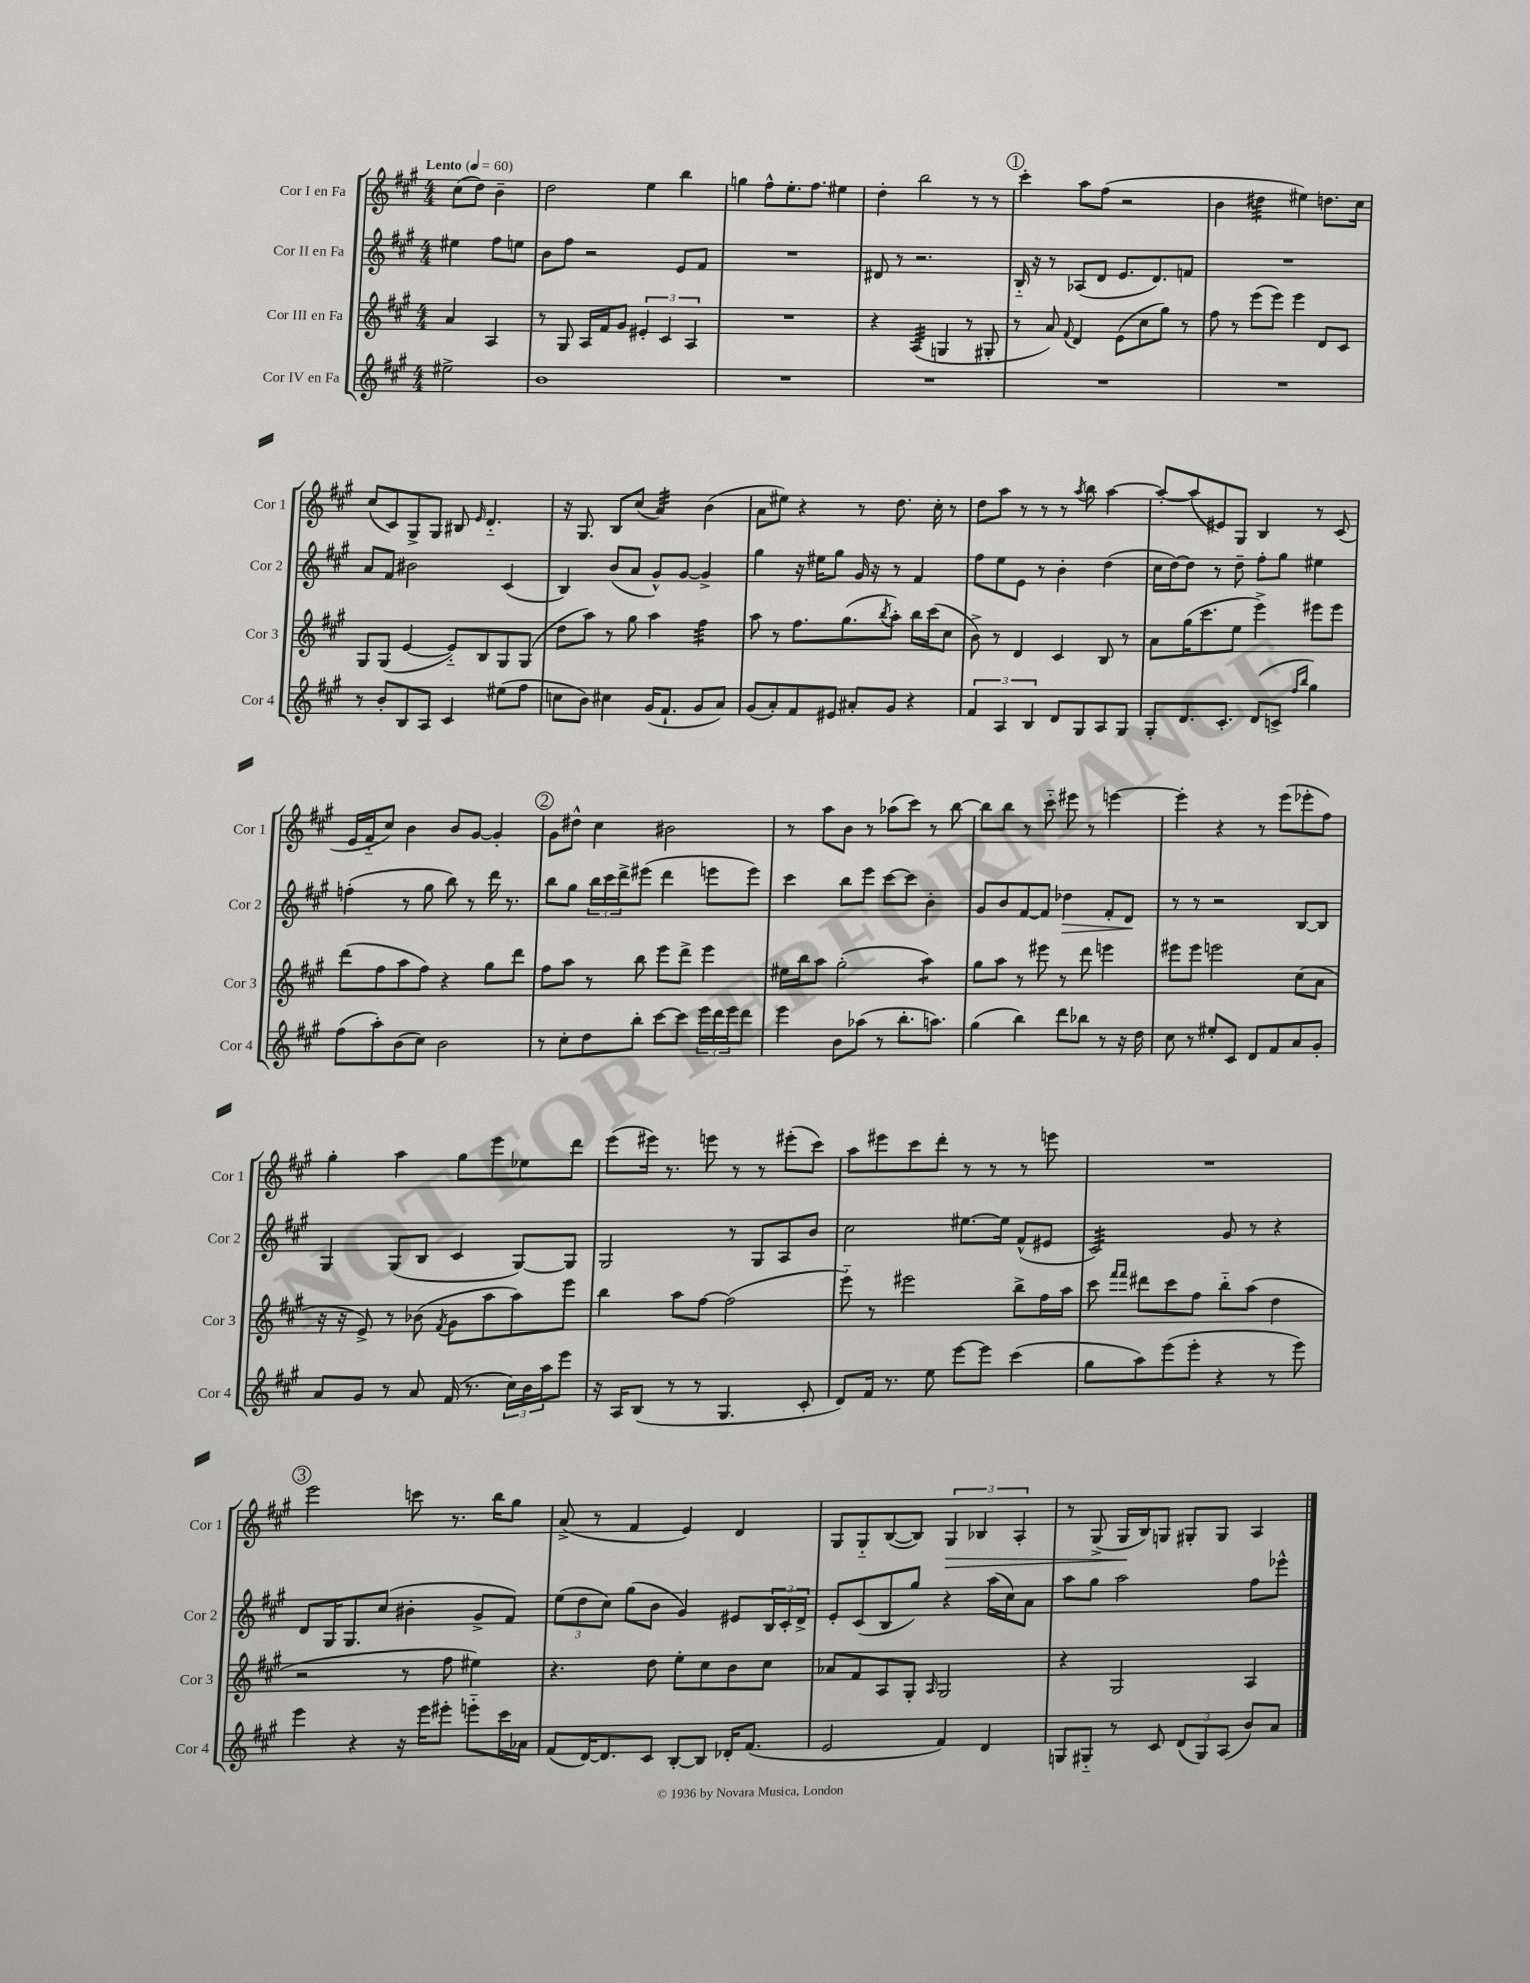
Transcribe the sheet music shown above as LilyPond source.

<<
\new StaffGroup <<
\new Staff = "s0" \with { instrumentName = "Cor I en Fa" shortInstrumentName = "Cor 1" } {
    \clef treble \key a \major \numericTimeSignature \time 4/4 \partial 2 \tempo "Lento" 4 = 60
    cis''8( d''8) b'4-- |
    d''2 e''4 b''4 |
    g''4 fis''8-^ e''8.-. fis''8. eis''4 |
    d''4-. b''2 r8 r8 |
    \mark \markup { \circle "1" } cis'''4-. a''8 fis''8( r2 |
    b'4 dis''4:32 eis''4) d''8. cis''16 |
    cis''8( cis'8) gis8-> gis8 bis8 \grace { e'16 } d'4.-_ |
    r16 gis8. b8 cis''8( a'4:32) b'4( |
    a'8 eis''8) r4 r8 d''8. cis''16-. r8 |
    d''8 a''8 r8 r8 r8 \acciaccatura { a''8 } b''8 a''4~ |
    a''8~-. a''8( eis'8) gis8 b4 r8 cis'8( |
    e'16 fis'16-_ cis''8) b'4 b'8 gis'8~ gis'4-. |
    \mark \markup { \circle "2" } gis'8 dis''8-^ cis''4 bis'2 |
    r8 a''8 b'8 r8 aes''8( cis'''8) r8 b''8~ |
    b''8 b''8 r8 cis'''8-_ eis'''8 r8 e'''4~ |
    e'''4-. r4 r8 e'''8( ees'''8-. fis''8) |
    gis''4-. a''4 gis''8 e'''8 ees''8 d'''8 |
    e'''8( eis'''16) r8. e'''8 r8 r8 eis'''8-.( cis'''8) |
    a''8 eis'''8 cis'''8 d'''8-. r8 r8 r8 e'''8 |
    R1 |
    \mark \markup { \circle "3" } e'''2 c'''8 r8. b''16 gis''8 |
    a'8->( r8 fis'4 e'4) d'4 |
    gis8 gis8-_ b8~( b8) \tuplet 3/2 { gis4\> bes4 a4-. } |
    r8 gis8->( gis16\! b16) g8 gis8-. gis8 a4 \bar "|." |
}
\new Staff = "s1" \with { instrumentName = "Cor II en Fa" shortInstrumentName = "Cor 2" } {
    \clef treble \key a \major \numericTimeSignature \time 4/4 \partial 2
    eis''4 fis''8 e''8 |
    b'8 fis''8 r2 e'8 fis'8 |
    R1 |
    dis'8 r8 r2. |
    \mark \markup { \circle "1" } b16-_ r16 r8 aes8( d'8 e'8. d'8.) f'8 |
    R1 |
    a'8 fis'8 bis'2 cis'4( |
    b4) b'8( a'8 gis'8-^) gis'8~ gis'4-> |
    gis''4 r16 eis''16 gis''8 gis'16 r16 r8 fis'4 |
    fis''8 e''8 e'8 r8 b'4-. d''4( |
    cis''16 d''16~) d''8 r8 d''8-- fis''8-. gis''8 eis''4 |
    f''4-.( r8 gis''8 b''8) r8 d'''16 r8. |
    \mark \markup { \circle "2" } b''8 gis''8 \tuplet 3/2 { b''16 cis'''16 d'''16-> } eis'''8( d'''4 e'''8 e'''8) |
    cis'''4 b''8 e'''8 cis'''8~ cis'''8 b'4-. |
    gis'8 b'8 fis'8~ fis'8 des''4\> fis'8-. d'8\! |
    r8 r8 r2 b8~ b8 |
    gis4 gis8( b8 cis'4 gis8~) gis8 |
    gis2 r8 gis8 a8 b'8 |
    cis''2 eis''8.~ eis''16 fis'8-^( eis'8 |
    cis'2:32) gis'8 r8 r4 |
    \mark \markup { \circle "3" } d'8 gis16 gis8. cis''8( bis'4-. gis'8-> fis'8) |
    \tuplet 3/2 { e''8( d''8 cis''8) } gis''8( b'8 gis'4) eis'8 \tuplet 3/2 { b16 cis'16-. d'16-> } |
    e'8-. cis'8( b8 gis''8) r4 a''16( cis''16) a'8 |
    a''8 gis''8 a''2 fis''8 ees'''8-^ \bar "|." |
}
\new Staff = "s2" \with { instrumentName = "Cor III en Fa" shortInstrumentName = "Cor 3" } {
    \clef treble \key a \major \numericTimeSignature \time 4/4 \partial 2
    a'4 a4 |
    r8 gis8 a16 fis'16 gis'8 \tuplet 3/2 { eis'4-. cis'4 a4 } |
    R1 |
    r4 a4:32( g4 r8 gis8-. |
    \mark \markup { \circle "1" } r8 a'8) \appoggiatura { fis'8 } d'4 e'8( cis''8 gis''8) r8 |
    fis''8 r8 e'''8( e'''8) e'''4 d'8 cis'8 |
    gis8 gis8( e'4~ e'8-_) b8 gis8 gis8( |
    d''8 a''8) r8 gis''8 a''4 fis''4:32 |
    a''8 r8 fis''8. gis''8.( \acciaccatura { b''8 } a''8-.) b''16 cis'''16( cis''8 |
    b'8->) r8 d'4 cis'4 b8 r8 |
    a'8 gis''16( cis'''8. e''8 e'''4->) eis'''8 eis'''8 |
    d'''8( fis''8 a''8 fis''8) r4 gis''8 d'''8 |
    \mark \markup { \circle "2" } fis''8 a''8 r8 b''8 e'''8 d'''8-> e'''4 |
    eis''16 b''16 a''8 gis''2-.( a''4:8) |
    gis''8 a''8 r8 eis'''8 r8 d'''8 e'''4 |
    eis'''8 eis'''8 e'''2 cis''8( a'8 |
    r16 r16 e'8->) r8 bes'8( \acciaccatura { fis'8 } gis'8 a''8 a''8) e'''8 |
    b''4 a''8 fis''8~ fis''2( |
    e'''8-_) r8 eis'''2 b''8-> fis''16 a''16 |
    cis'''8 \grace { fis'''16 fis'''16 } dis'''8 cis'''8 fis''8 b''8-_ a''8( d''4 |
    \mark \markup { \circle "3" } r2 r8 fis''8 eis''4) |
    r4. d''8 e''8-. cis''8 b'8 cis''8 |
    aes'8 fis'8 a8 gis8-. \grace { a16 } gis2 |
    r4 gis2 a4 \bar "|." |
}
\new Staff = "s3" \with { instrumentName = "Cor IV en Fa" shortInstrumentName = "Cor 4" } {
    \clef treble \key a \major \numericTimeSignature \time 4/4 \partial 2
    eis''2-> |
    b'1 |
    R1 |
    R1 |
    \mark \markup { \circle "1" } R1 |
    R1 |
    r8 b'8-. b8 a8 cis'4 eis''8( fis''8 |
    c''8 b'8) cis''4 gis'16( fis'8.-! gis'8 a'8) |
    gis'8( a'8-.) fis'8 eis'8 ais'8-. gis'8 r4 |
    \tuplet 3/2 { fis'4 a4 b4 } d'8 gis8 a8 gis8 |
    gis8-. d'8. cis'8.-. d'8( c'8-> \grace { fis''16 b''16 } gis''4) |
    fis''8( a''8-.) b'8( cis''8) b'2 |
    \mark \markup { \circle "2" } r8 cis''8-. d''8 b''8-. cis'''8~ cis'''8 \tuplet 3/2 { e'''16 d'''16 e'''16 } d'''8 |
    e'''4 b'8 aes''8( r8 b''8.-. a''8.) |
    gis''4( b''4) d'''8 bes''8 r8 r16 d''16 |
    cis''8 r8 eis''8-. cis'8 d'8 fis'8 a'8 gis'8-. |
    a'8 gis'8 r8 a'8 fis'16( r8. \tuplet 3/2 { cis''16) b'16 a''16 } e'''8 |
    r16 a16 b8( r8 r8 gis4. cis'8-. |
    d'8) fis'16 r8. e''8 e'''8~ e'''8 cis'''4( |
    gis''8 a''8) e'''8( e'''8-. r4 r8 e'''8) |
    \mark \markup { \circle "3" } e'''4 r4 r16 e'''16 eis'''8-. e'''8-_ cis'''16 aes'16 |
    fis'8( d'16~) d'8. cis'8 b8~-. b8 des'16-. fis'8.( |
    e'2 fis'4) d'4 |
    g8 gis8-_ r8 cis'8 \tuplet 3/2 { d'8( gis8) a8( } b'8) a'8 \bar "|." |
}
>>
>>
\layout { \context { \Score \remove "Bar_number_engraver" } }
